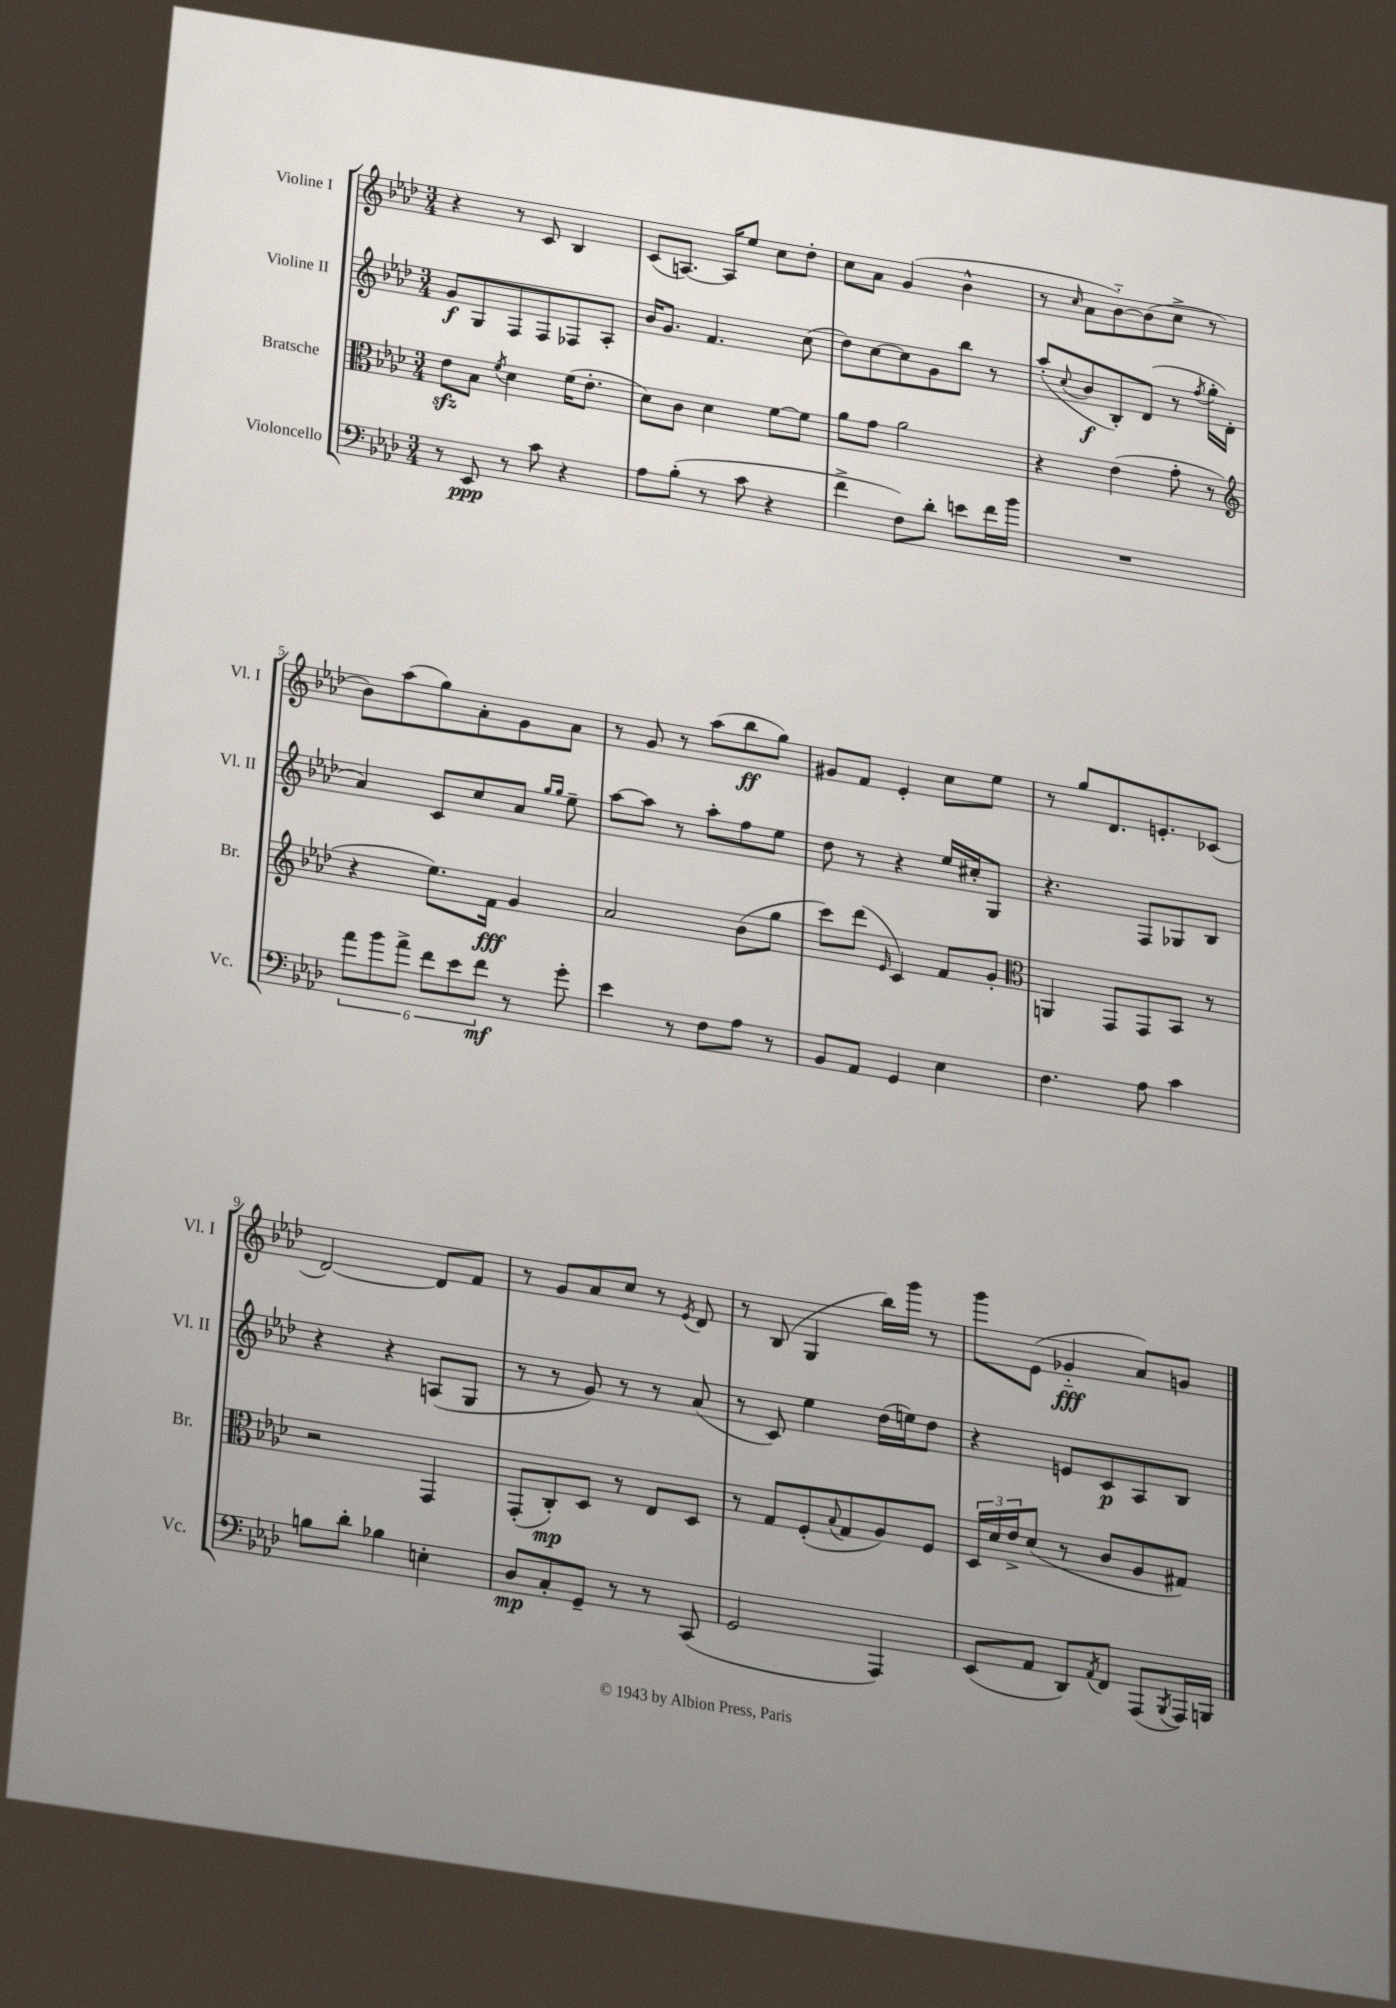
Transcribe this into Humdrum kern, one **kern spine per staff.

**kern	**dynam	**kern	**dynam	**kern	**dynam	**kern	**dynam
*part4	*part4	*part3	*part3	*part2	*part2	*part1	*part1
*staff4	*staff4	*staff3	*staff3	*staff2	*staff2	*staff1	*staff1
*I"Violoncello	*	*I"Bratsche	*	*I"Violine II	*	*I"Violine I	*
*I'Vc.	*	*I'Br.	*	*I'Vl. II	*	*I'Vl. I	*
*clefF4	*	*clefC3	*	*clefG2	*	*clefG2	*
*k[b-e-a-d-]	*	*k[b-e-a-d-]	*	*k[b-e-a-d-]	*	*k[b-e-a-d-]	*
*M3/4	*	*M3/4	*	*M3/4	*	*M3/4	*
=1	=1	=1	=1	=1	=1	=1	=1
8r	.	8e-zz\L	.	8g/L	f	4r	.
8EE-/	ppp	8B-\J	.	8G/	.	.	.
.	.	8qf/	.	.	.	.	.
8r	.	4d-\	.	8F/	.	8r	.
8c\	.	.	.	8F/	.	8c/	.
4r	.	(16f\KL	.	8F-X/	.	4B-/	.
.	.	8.e-'\J	.	.	.	.	.
.	.	.	.	8A-'/J	.	.	.
=2	=2	=2	=2	=2	=2	=2	=2
8A-\L	.	8d-\L)	.	16b-/KL	.	(8c/L	.
.	.	.	.	8.g/J	.	.	.
(8B-'\J	.	8c\J	.	.	.	[8.An/J)	.
8r	.	4d-\	.	4.f/	.	.	.
.	.	.	.	.	.	16A/KL]	.
8c\	.	.	.	.	.	8ee-/J	.
4r	.	[8f\L	.	.	.	8cc\L	.
.	.	8f\J]	.	(8cc\	.	8dd-'\J	.
=3	=3	=3	=3	=3	=3	=3	=3
4f^\	.	8a-\L	.	8dd-\L)	.	8cc\L	.
.	.	8g\J	.	[8cc\	.	8a-\J	.
8F\L)	.	2a-\	.	8cc\]	.	(4g/	.
8d-'\J	.	.	.	8g\	.	.	.
8en\L	.	.	.	8bb-\J	.	4b-^^\	.
16f\L	.	.	.	8r	.	.	.
16b-\JJ	.	.	.	.	.	.	.
=4	=4	=4	=4	=4	=4	=4	=4
2.r	.	4r	.	(8aa-'/L	.	8r	.
.	.	.	.	8qqcc/	.	16qqcc/	.
.	.	.	.	8b-/	f	8a-\L	.
.	.	(4e-\	.	8B-'/)	.	[8b-\)	.
.	.	.	.	(8d-/J	.	(8b-\]	.
.	.	8g'\	.	8r	.	8cc^\J	.
.	.	.	.	8qff/	.	.	.
.	.	8r	.	16gg'\LL	.	8r	.
.	.	.	.	16d-'\JJ	.	.	.
!!LO:LB:g=z
=5	=5	=5	=5	=5	=5	=5	=5
*	*	*clefG2	*	*	*	*	*
12a-\L	.	4r	.	4a-/)	.	8b-\L)	.
12b-\	.	.	.	.	.	.	.
.	.	.	.	.	.	(8aa-\	.
12a-^\J	.	.	.	.	.	.	.
12f\L	.	8.ee-\L)	.	8c/L	.	8gg\)	.
12e-\	.	.	.	.	.	.	.
.	.	.	.	8cc/	.	8a-'\	.
12f\J	mf	.	.	.	.	.	.
.	.	16f\Jk	fff	.	.	.	.
8r	.	4g/	.	8a-/J	.	8g\	.
.	.	.	.	16qqgg/LL	.	.	.
.	.	.	.	16qqgg/JJ	.	.	.
8g'\	.	.	.	8ee-~\	.	8a-\J	.
=6	=6	=6	=6	=6	=6	=6	=6
4e-\	.	2a-/	.	[8aa-\L	.	8r	.
.	.	.	.	8aa-\J]	.	8g/	.
8r	.	.	.	8r	.	8r	.
8F\L	.	.	.	8aa-'\L	.	(8aa-\L	.
8A-\J	.	(8b-\L	.	8ff\	.	8bb-\	ff
8r	.	8gg\J	.	8ee-\J	.	8gg\J)	.
=7	=7	=7	=7	=7	=7	=7	=7
8BB-/L	.	8ccc\L)	.	8dd-\	.	8g#X/L	.
8AA-/J	.	(8ddd-\J	.	8r	.	8f/J	.
.	.	16qqe-/	.	.	.	.	.
4GG/	.	4c/)	.	4r	.	4e-'/	.
4E-\	.	8f/L	.	16ee-/LL	.	8cc\L	.
.	.	.	.	16cc#X'/J	.	.	.
.	.	8g'/J	.	8G/J	.	8ee-\J	.
=8	=8	=8	=8	=8	=8	=8	=8
*	*	*clefC3	*	*	*	*	*
4.F\	.	4AAn/	.	4.r	.	8r	.
.	.	.	.	.	.	8gg/L	.
.	.	8GG/L	.	.	.	8.d-/	.
8A-\	.	8GG/	.	8F/L	.	.	.
.	.	.	.	.	.	8.en'/	.
4c\	.	8BB-/J	.	8G-X/	.	.	.
.	.	8r	.	8B-/J	.	(8c-X/J	.
!!LO:LB:g=z
=9	=9	=9	=9	=9	=9	=9	=9
8Bn\L	.	2r	.	4r	.	[2d-/)	.
8d-'\J	.	.	.	.	.	.	.
4B-X\	.	.	.	4r	.	.	.
4En'\	.	4GG/	.	(8An/L	.	8d-/L]	.
.	.	.	.	8G/J	.	8f/J	.
=10	=10	=10	=10	=10	=10	=10	=10
8D-/L	mp	(8GG'/L	.	8r	.	8r	.
8C'/	.	8C'/)	mp	8r	.	8g/L	.
8GG~/J	.	8D-/J	.	8g/)	.	8a-/	.
8r	.	8r	.	8r	.	8cc/J	.
8r	.	8E-/L	.	8r	.	8r	.
.	.	.	.	.	.	8qe-/	.
(8CC/	.	8D-/J	.	(8a-/	.	8d-/	.
=11	=11	=11	=11	=11	=11	=11	=11
2GG/	.	8r	.	8r	.	8r	.
.	.	8G/L	.	8c/)	.	(8B-/	.
.	.	(8F'/	.	4ee-\	.	4G/	.
.	.	8qqB-/	.	.	.	.	.
.	.	8G/	.	.	.	.	.
4AAA-/)	.	8A-/)	.	(16dd-\LL	.	16bb-\LL)	.
.	.	.	.	16een\J)	.	16ggg\JJ	.
.	.	8F/J	.	8dd-\J	.	8r	.
=12	=12	=12	=12	=12	=12	=12	=12
(8EE-/L	.	24D-/LL	.	4r	.	8ggg\L	.
.	.	24d-/	.	.	.	.	.
.	.	24e-^/J	.	.	.	.	.
8AA-/J	.	(8d-/J	.	.	.	(8e-\J	.
8DD-/L)	.	8r	.	8en/L	.	4g-X/	fff
8qAA-/	.	.	.	.	.	.	.
8FF/J	.	8c/L	.	8c/	p	.	.
(8AAA-/L	.	8A-/	.	8A-/	.	8a-/L)	.
8qBBB-/	.	.	.	.	.	.	.
16AAA-/L)	.	8G#X/J)	.	8B-/J	.	8gn/J	.
16BBBn/JJ	.	.	.	.	.	.	.
==	==	==	==	==	==	==	==
*-	*-	*-	*-	*-	*-	*-	*-
